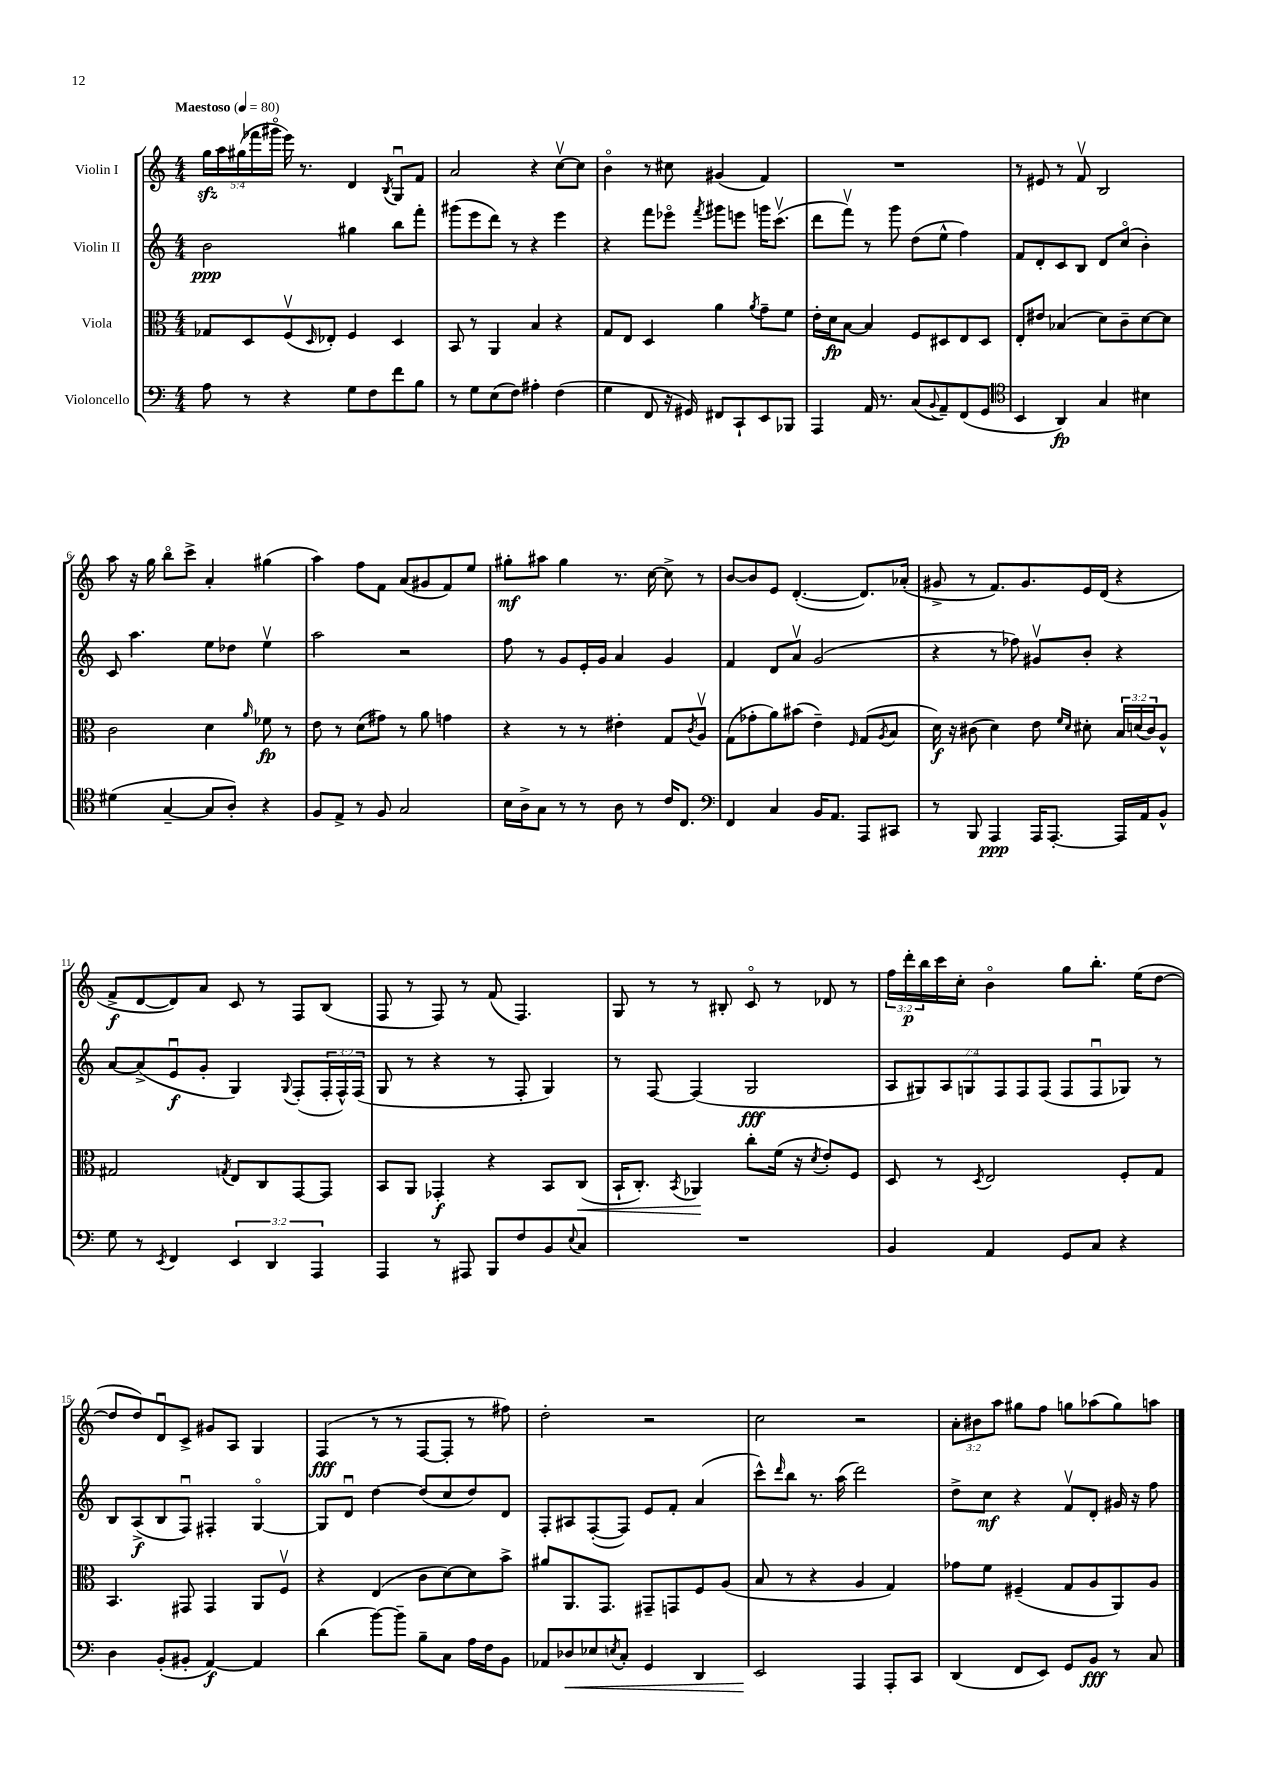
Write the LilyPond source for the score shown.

<<
\new StaffGroup <<
\new Staff = "s0" \with { instrumentName = "Violin I" } {
    \clef treble \key c \major \numericTimeSignature \time 4/4 \override Staff.TupletNumber.text = #tuplet-number::calc-fraction-text \tempo "Maestoso" 4 = 80
    \tuplet 5/4 { g''16\sfz a''16 gis''16( fes'''16 gis'''16\flageolet } e'''16) r8. d'4 \acciaccatura { b8 } g8\downbow f'8 |
    a'2 r4 c''8~\upbow c''8 |
    b'4\flageolet r8 cis''8 gis'4( f'4) |
    R1 |
    r8 eis'8 r8 f'8\upbow b2 |
    a''8 r16 g''16 b''8\flageolet c'''8-> a'4-. gis''4( |
    a''4) f''8 f'8 a'8( gis'8 f'8) e''8 |
    gis''8-.\mf ais''8 gis''4 r8. c''16~ c''8-> r8 |
    b'8~ b'8 e'8 d'4.~-.( d'8.) aes'16-.( |
    gis'8-> r8 f'8.) gis'8. e'16 d'16( r4 |
    f'8->\f d'8~ d'8) a'8 c'8 r8 f8 b8( |
    f8 r8 f8) r8 f'8( f4.) |
    g8 r8 r8 bis8-. c'8\flageolet r8 des'8 r8 |
    \tuplet 3/2 { f''16 d'''16-.\p b''16 } c'''16 c''16-. b'4\flageolet g''8 b''8.-. e''16( d''8~ |
    d''8 d''8) d'8\downbow c'8-> gis'8 a8 g4 |
    f4\fff( r8 r8 f8~ f8-. r8 fis''8) |
    d''2-. r2 |
    c''2 r2 |
    \tuplet 3/2 { a'8-. bis'8 a''8 } gis''8 f''8 g''8 aes''8( g''8) a''8 \bar "|." |
}
\new Staff = "s1" \with { instrumentName = "Violin II" } {
    \clef treble \key c \major \numericTimeSignature \time 4/4 \override Staff.TupletNumber.text = #tuplet-number::calc-fraction-text
    b'2\ppp gis''4 b''8 f'''8-. |
    gis'''8( e'''8 d'''8) r8 r4 e'''4 |
    r4 f'''8 ees'''8\flageolet \acciaccatura { f'''8 } gis'''8 e'''8 g'''16 c'''8.\upbow( |
    d'''8 f'''8\upbow) r8 g'''8 d''8( e''8-^ f''4) |
    f'8 d'8-. c'8 b8 d'8 c''8\flageolet( b'4-.) |
    c'8 a''4. e''8 des''8 e''4\upbow |
    a''2 r2 |
    f''8 r8 g'8 e'16-. g'16 a'4 g'4 |
    f'4 d'8 a'8\upbow g'2( |
    r4 r8 fes''8) gis'8\upbow b'8-. r4 |
    a'8~ a'8->( e'8\downbow\f g'8-. g4) \appoggiatura { g8 } f8-.( \tuplet 3/2 { f16-. f16-^) f16( } |
    g8 r8 r4 r8 f8-. g4) |
    r8 f8~ f4( g2\fff |
    \tuplet 7/4 { a8 gis8) a8 g8 f8 f8 f8( } f8 f8\downbow ges8) r8 |
    b8 a8->\f( b8 f8\downbow) fis4-. g4~\flageolet |
    g8 d'8\downbow d''4~ d''8( c''8 d''8) d'8 |
    f8-. ais8 f8~-.( f8) e'8 f'8-. a'4( |
    c'''8-^) \grace { d'''16 } b''8 r8. a''16( d'''2) |
    d''8-> c''8\mf r4 f'8\upbow d'8-. gis'16 r16 f''8 \bar "|." |
}
\new Staff = "s2" \with { instrumentName = "Viola" } {
    \clef alto \key c \major \numericTimeSignature \time 4/4 \override Staff.TupletNumber.text = #tuplet-number::calc-fraction-text
    ges8 d8 f8\upbow( \grace { d16 } ees8-.) f4 d4 |
    b,8 r8 a,4 b4 r4 |
    g8 e8 d4 a'4 \acciaccatura { a'8 } g'8-- f'8 |
    e'16-. d'16\fp b8~ b4 f8 dis8 e8 dis8 |
    e8-. eis'8 bes4( d'8) c'8-- d'8~ d'8 |
    c'2 d'4 \grace { a'16 } fes'8\fp r8 |
    e'8 r8 d'8( gis'8) r8 a'8 g'4 |
    r4 r8 r8 eis'4-. g8 \acciaccatura { c'8 } a8\upbow |
    g8( ges'8-. a'8) bis'8( e'4--) \grace { f16 } g8( \acciaccatura { a8 } b8 |
    d'16\f) r16 cis'8( d'4) e'8 \grace { f'16 d'16 } dis'8-. \tuplet 3/2 { b16 d'16( cis'16) } a8-^ |
    gis2 \acciaccatura { g8 } e8 c8 g,8~ g,8 |
    b,8 a,8 ges,4-.\f r4 b,8 c8\<( |
    b,16-! c8.-.) \acciaccatura { b,8 } aes,4\! c''8-. f'16( r16 \acciaccatura { d'8 } e'8-.) f8 |
    d8 r8 \acciaccatura { d8 } e2 f8-. g8 |
    b,4. gis,8 gis,4 a,8 f8\upbow |
    r4 e4( c'8 d'8~) d'8 b'8-> |
    ais'8 a,8. g,8. gis,8-- g,8 f8 a8( |
    b8 r8 r4 a4 g4) |
    ges'8 f'8 fis4--( g8 a8 a,8) a8 \bar "|." |
}
\new Staff = "s3" \with { instrumentName = "Violoncello" } {
    \clef bass \key c \major \numericTimeSignature \time 4/4 \override Staff.TupletNumber.text = #tuplet-number::calc-fraction-text
    a8 r8 r4 g8 f8 f'8 b8 |
    r8 g8 e8( f8) ais4-. f4( |
    g4 f,8 r16 gis,16) fis,8 c,8-! e,8 bes,,8 |
    a,,4 a,16 r8. c8( \appoggiatura { b,8 } a,8--) f,8( g,8 |
    \clef tenor b,4 a,4\fp) g4 bis4 |
    dis'4( g4~-- g8 a8-.) r4 |
    f8 e8-> r8 f8 g2 |
    b16 a16-> g8 r8 r8 a8 r8 c'16 c8. |
    \clef bass f,4 c4 b,16 a,8. a,,8 cis,8 |
    r8 b,,8 a,,4\ppp a,,16 a,,8.~-. a,,16 a,16 b,8-^ |
    g8 r8 \acciaccatura { e,8 } f,4 \tuplet 3/2 { e,4 d,4 a,,4 } |
    a,,4 r8 ais,,8 b,,8 f8 b,8 \appoggiatura { e8 } c8 |
    R1 |
    b,4 a,4 g,8 c8 r4 |
    d4 b,8-.( bis,8-. a,4~\f) a,4 |
    d'4( b'8~) b'8-- b8-- c8 a16 f16 b,8 |
    aes,8 des8\< ees8 \acciaccatura { e8 } c8-. g,4 d,4 |
    e,2\! a,,4 a,,8-. c,8 |
    d,4( f,8 e,8) g,8 b,8\fff r8 c8 \bar "|." |
}
>>
>>
